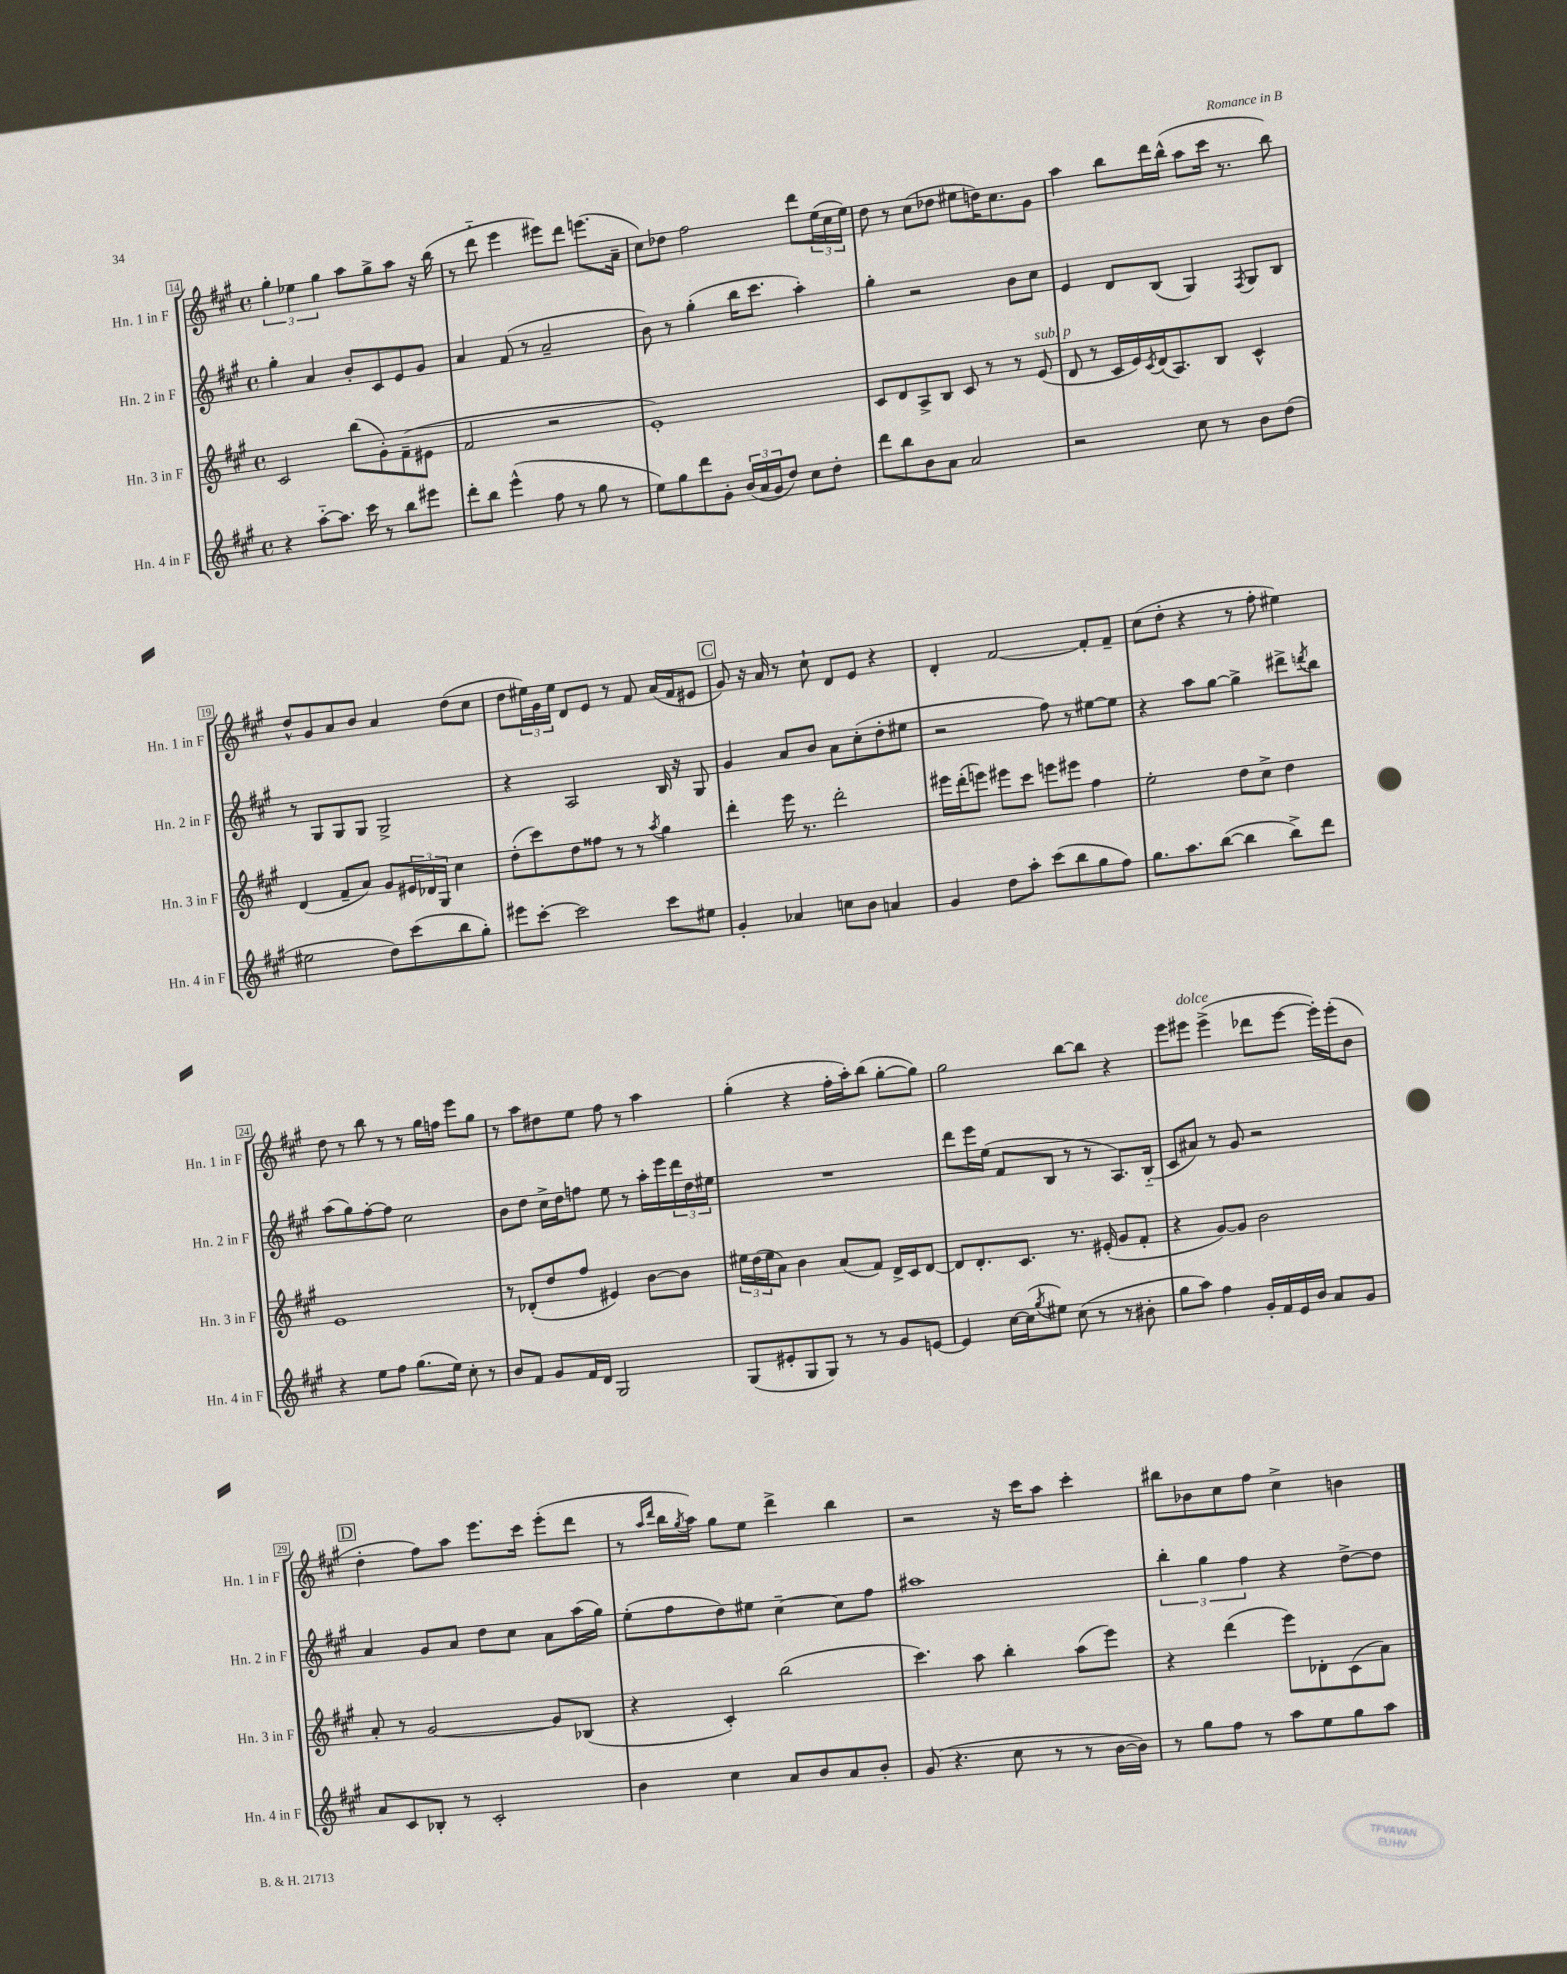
<<
\new StaffGroup <<
\new Staff = "s0" \with { instrumentName = "Hn. 1 in F" shortInstrumentName = "Hn. 1 in F" } {
    \clef treble \key a \major \defaultTimeSignature \time 4/4
    \tuplet 3/2 { gis''4-. ees''4 gis''4 } a''8 gis''8-> a''8 r16 b''16( |
    r8 d'''8-_ e'''4 eis'''8) d'''8 e'''8.( a'16-- |
    cis''8) des''8 fis''2 d'''8 \tuplet 3/2 { e''16( cis''16 e''16) } |
    d''8 r8 cis''8( des''8 eis''8 d''16) cis''8. gis'8 |
    a''4 b''8 d'''16 b''16-^( a''8 cis'''16 r8. b''8) |
    d''8-^ gis'8 a'8 b'8 a'4 d''8( cis''8 |
    d''8 \tuplet 3/2 { eis''16) gis'16 eis''16 } d'8 e'8 r8 fis'8 a'16( fis'16 eis'8 |
    \mark \markup { \box "C" } gis'8) r16 a'16 r8 cis''8-! d'8 e'8 r4 |
    d'4-. fis'2~ fis'8-. fis'8-- |
    cis''8( d''8-. r4 r8 fis''8-. eis''4) |
    d''8 r8 b''8 r8 r8 gis''16 f''16 e'''8 gis''8 |
    r8 a''8 dis''8 e''8 fis''8 r8 a''4 |
    gis''4-.( r4 fis''16-. a''16-.) b''8( gis''8~-. gis''8) |
    gis''2 b''8~ b''8 r4 |
    e'''8 eis'''8^\markup { \italic "dolce" } eis'''4->( des'''8 eis'''8~ eis'''16-.) eis'''16-.( b'8 |
    \mark \markup { \box "D" } d''4-. fis''8) a''8 e'''8. cis'''16 e'''8-.( d'''8 |
    r8 \grace { a''16 d'''16 } b''16 \acciaccatura { gis''8 } a''16) gis''8 e''8 d'''4-> b''4 |
    r2 r16 cis'''16 a''8 cis'''4-. |
    bis''8 bes'8 cis''8 fis''8 cis''4-> b'4 \bar "|." |
}
\new Staff = "s1" \with { instrumentName = "Hn. 2 in F" shortInstrumentName = "Hn. 2 in F" } {
    \clef treble \key a \major \defaultTimeSignature \time 4/4
    gis''4-. a'4 b'8-. cis'8 e'8 gis'8 |
    a'4 fis'8( r8 a'2-- |
    b'8) r8 gis''4-.( b''16 cis'''8. a''4-.) |
    gis''4-. r2 b'8 cis''8 |
    e'4 d'8 b8( gis4) \acciaccatura { fis8 } gis8 b8 |
    r8 gis8 gis8 gis8 gis2-> |
    r4 a2 b16 r16 gis8 |
    \mark \markup { \box "C" } gis'4 a'8 b'8 a'8 cis''8-.( d''8-. eis''8 |
    r2 fis''8) r8 eis''8~ eis''8 |
    r4 a''8 gis''8~ gis''4-> dis'''8-> \acciaccatura { d'''8 } b''8 |
    a''8( gis''8) fis''8~-. fis''8 cis''2 |
    b'8 d''8 cis''16-> d''16 f''8 e''8 r8 a''16-. e'''16 \tuplet 3/2 { d'''16 d''16 eis''16 } |
    R1 |
    d'''8 e'''16 e''16( fis'8 b8 r8 r8 a8.) b16-_( |
    cis'8 ais'8) r8 gis'8 r2 |
    \mark \markup { \box "D" } a'4 gis'8 a'8 d''8 cis''8 a'8 a''16( gis''16) |
    e''8-.( fis''8 d''8) eis''8 cis''4~-- cis''8 fis''8 |
    ais''1 |
    \tuplet 3/2 { b''4-. gis''4 fis''4 } r4 d''8~-> d''8 \bar "|." |
}
\new Staff = "s2" \with { instrumentName = "Hn. 3 in F" shortInstrumentName = "Hn. 3 in F" } {
    \clef treble \key a \major \defaultTimeSignature \time 4/4
    cis'2 b''8( gis'8-.) fis'8--( eis'8 |
    fis'2 r2 |
    e'1-.) |
    cis'8 d'8 a8-> b8 cis'8 r8 r8 e'8^\markup { \italic "sub. p" }( |
    d'8 r8 cis'16 e'16) \acciaccatura { cis'8 } d'16( a8.) b8 cis'4-^ |
    d'4( fis'8-- a'8) gis'8 \tuplet 3/2 { eis'16 des'16 gis16 } cis''4 |
    d''8-.( cis'''8) d''8 fisis''8 r8 r8 \acciaccatura { a''8 } gis''4 |
    \mark \markup { \box "C" } d'''4-. e'''16 r8. d'''2-. |
    eis'''16 d'''16-.( e'''8) eis'''8 cis'''8 e'''8 eis'''8 fis''4 |
    e''2-. d''8 cis''8-> d''4 |
    e'1 |
    r8 des'8-.( d''8 fis''8 eis'4) b'8~ b'8 |
    \tuplet 3/2 { eis''16 d''16( eis''16 } a'8) b'4 a'8( fis'8) d'16-> cis'16 d'8~ |
    d'8 d'8.-. cis'8. r8. eis'16-.( gis'8 fis'8-. |
    r4 gis'8~) gis'8 b'2 |
    \mark \markup { \box "D" } a'8-. r8 gis'2~ gis'8 bes8( |
    r4 cis'4-.) b''2( |
    cis'''4.) a''8 b''4-. a''8( e'''8) |
    r4 d'''4( e'''8) des'8-. cis'8( a'8) \bar "|." |
}
\new Staff = "s3" \with { instrumentName = "Hn. 4 in F" shortInstrumentName = "Hn. 4 in F" } {
    \clef treble \key a \major \defaultTimeSignature \time 4/4
    r4 a''8~-_ a''8. cis'''16 r8 b''8 eis'''8 |
    d'''8-. b''8 e'''4-^( fis''8 r8 gis''8 r8 |
    e''8) gis''8 d'''8 gis'8-. \tuplet 3/2 { b'16( a'16 gis'16 } d''8) cis''8 d''8-. |
    d'''8 b''8 b'8 a'8 a'2 |
    r2 cis''8 r8 b'8 d''8( |
    eis''2 d''8) cis'''8( b''8 gis''8-.) |
    eis'''8 cis'''8~-. cis'''2 cis'''8 eis''8 |
    \mark \markup { \box "C" } gis'4-. aes'4 c''8 b'8 a'4 |
    gis'4 d''8 a''8-. cis'''8( b''8 gis''8 fis''8) |
    gis''8. a''8. b''8~( b''4 b''8->) d'''8 |
    r4 e''8 fis''8 gis''8.( e''16) cis''8-. r8 |
    b'8 fis'8 gis'8 fis'16 d'16 gis2 |
    gis8( eis'8-. gis8 gis8) r8 r8 gis'8 e'8~ |
    e'4 cis''16~ cis''16( \acciaccatura { gis''8 } eis''8) cis''8( r8 r8 bis'8-. |
    gis''8 a''8) fis''4 gis'16-. fis'16 e'16 b'16 a'8 gis'8 |
    \mark \markup { \box "D" } a'8 cis'8 bes8-. r8 cis'2-. |
    b'4 cis''4 a'8 b'8 a'8 b'8-. |
    gis'8( r4. cis''8 r8 r8 b'16~ b'16) |
    r8 gis''8 fis''8 r8 a''8 e''8 gis''8 a''8 \bar "|." |
}
>>
>>
\layout { \context { \Score currentBarNumber = #14 \override BarNumber.stencil = #(make-stencil-boxer 0.1 0.3 ly:text-interface::print) } }
